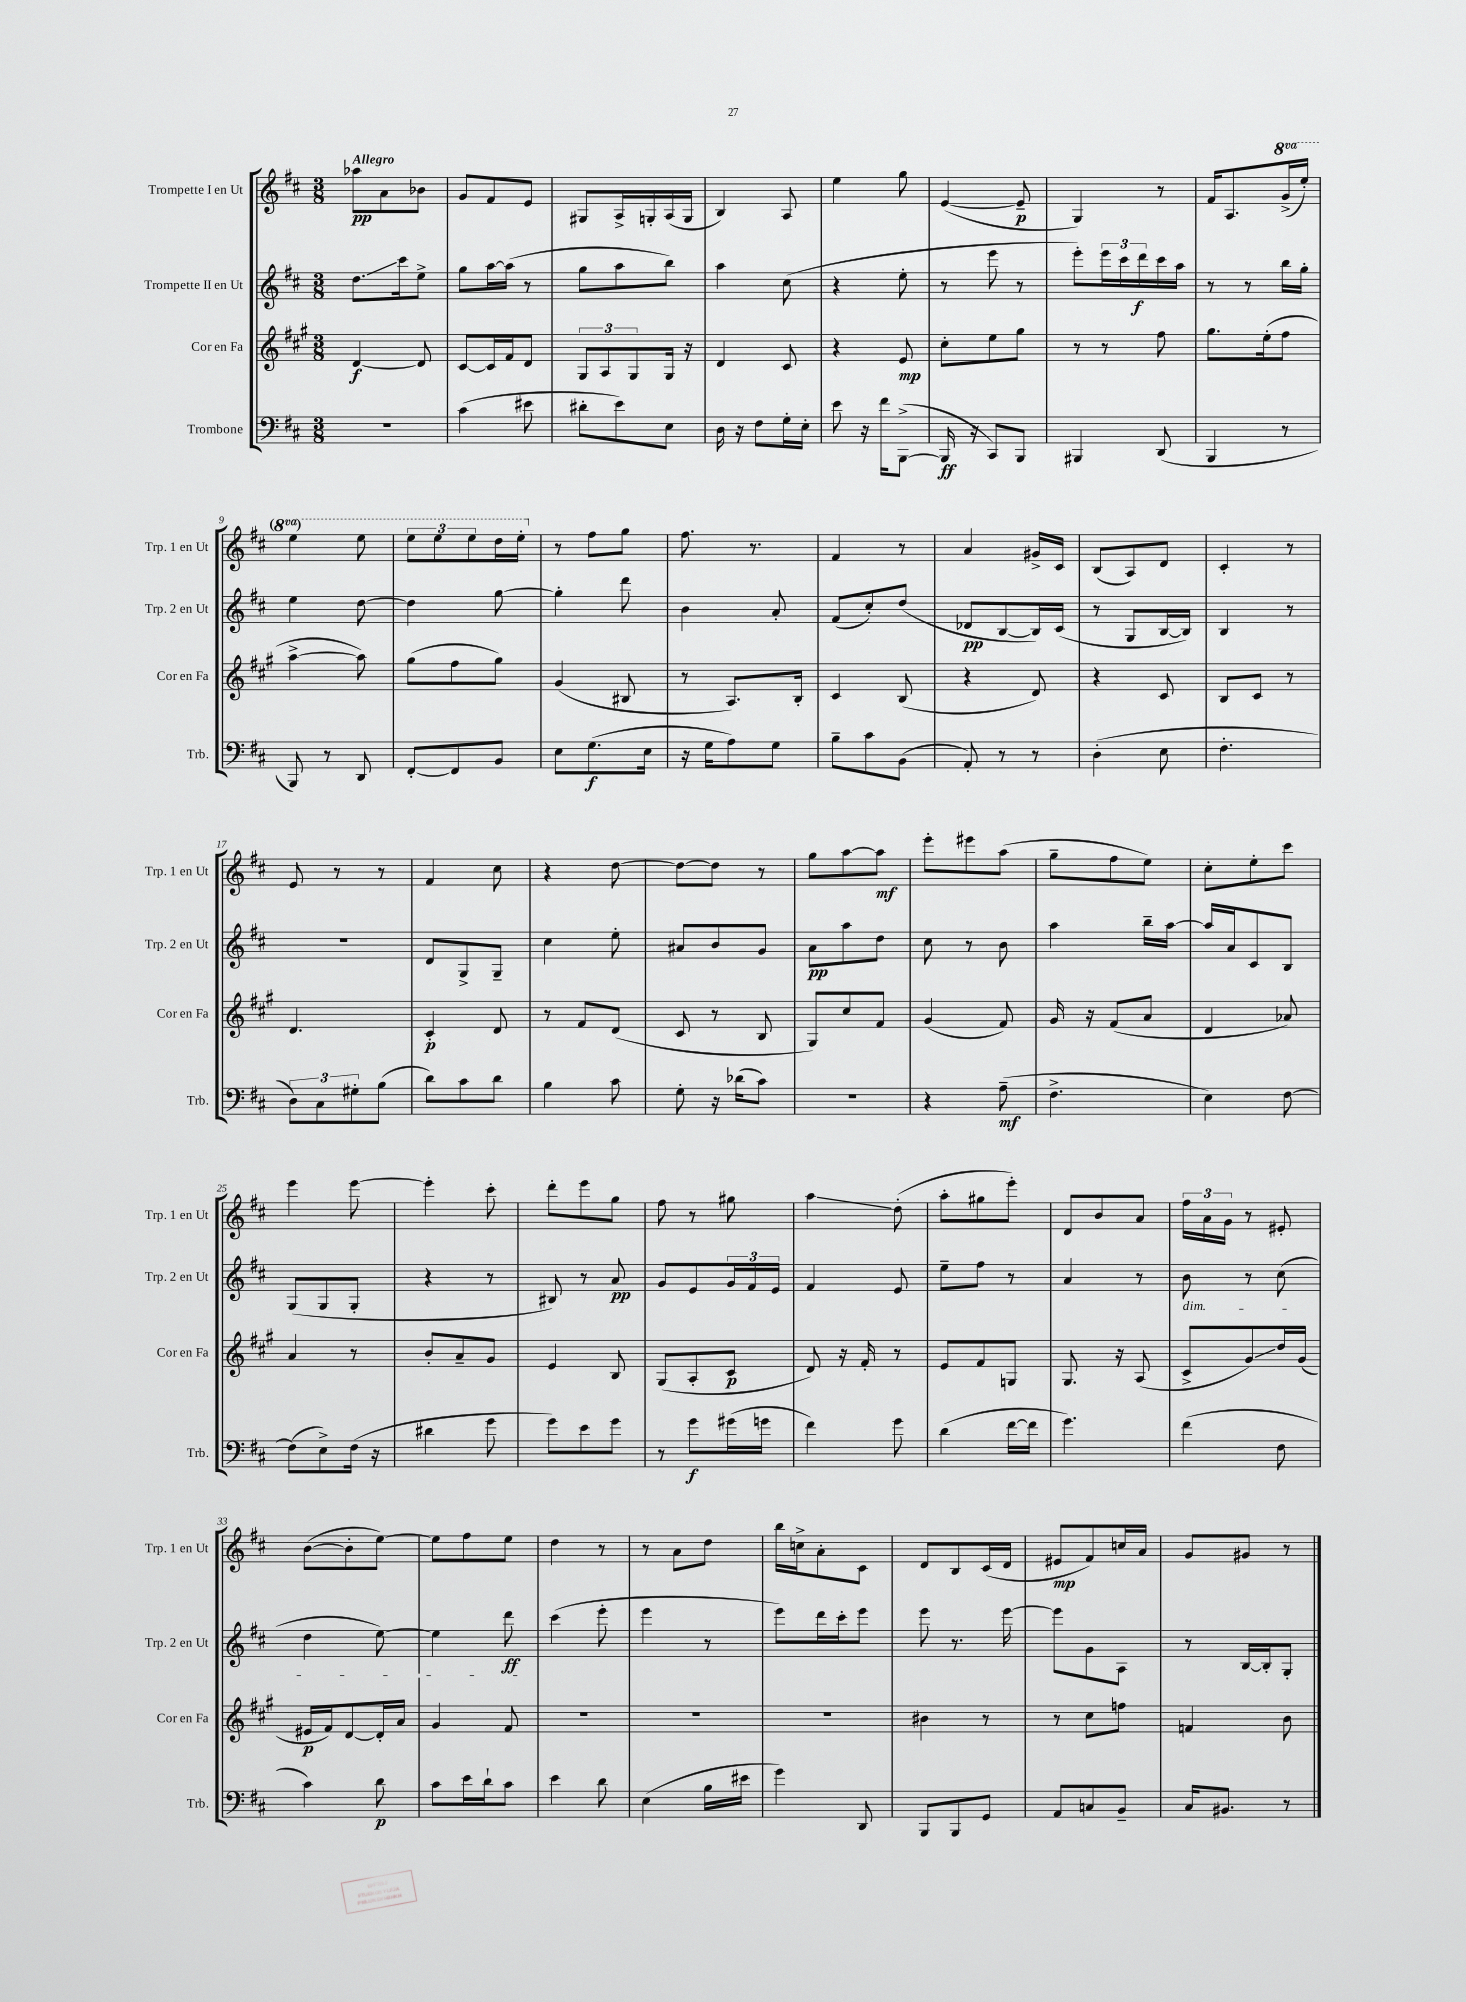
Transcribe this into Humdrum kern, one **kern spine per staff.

**kern	**kern	**kern	**kern
*staff4	*staff3	*staff2	*staff1
*clefF4	*clefG2	*clefG2	*clefG2
*k[f#c#]	*k[f#c#g#]	*k[f#c#]	*k[f#c#]
*M3/8	*M3/8	*M3/8	*M3/8
4.r	[4d/	8.dd\L	8aa-\L
.	.	.	8a\
.	.	16ccc#\k	.
.	8d/]	8ee^\J	8b-\J
=	=	=	=
(4c#\	[8c#/L	8gg\L	8g/L
.	16c#/]L	[16aa\L	8f#/
.	16f#/J	(16aa\]JJ	.
8e#\	8d/J	8r	8e/J
=	=	=	=
8d#'\L	12G#/L	8gg\L	8G#/L
.	12A/	.	.
8e\)	.	8aa\	16A^/L
.	12G#/	.	.
.	.	.	16G'/
8E\J	16G#/Jk	8bb\J)	(16A/
.	16r	.	16G/JJ
=	=	=	=
16D\	4d/	4aa\	4B/)
16r	.	.	.
8F#\L	.	.	.
16G'\L	8c#/	(8cc#\	8A/
16E'\JJ	.	.	.
=	=	=	=
8e\	4r	4r	4ee\
16r	.	.	.
16f#\LK	.	.	.
([8BBB^\J	8e/	8ee'\	8gg\
=	=	=	=
16BBB/]	8cc#'\L	8r	([4e/
16r	.	.	.
8CC#/L)	8ee\	8eee\	.
8BBB/J	8gg#\J	8r	8e~/]
=	=	=	=
4BBB#/	8r	8eee'\L)	4G/)
.	8r	24eee\L	.
.	.	24ccc#\	.
.	.	24ddd\	.
(8DD/	8ff#\	16ccc#\	8r
.	.	16aa\JJ	.
=	=	=	=
4BBB/	8.gg#\L	8r	16f#/LK
.	.	.	8.A/
.	.	8r	.
.	(16ee'\k	.	.
8r	8ff#\J	16bb\LL	(16gg^/L
.	.	16gg'\JJ	16eee'/JJ)
=	=	=	=
8BBB/)	[4aa^\	4ee\	4eee\
8r	.	.	.
8DD/	8aa\])	[8dd\	8eee\
=	=	=	=
[8FF#'/L	(8gg#\L	4dd\]	12eee\L
.	.	.	12eee\
8FF#/]	8ff#\	.	.
.	.	.	12eee\
8BB/J	8gg#\J)	[8gg\	16ddd\L
.	.	.	16eee'\JJ
=	=	=	=
8E\L	(4g#/	4gg'\]	8r
(8.G\	.	.	8ff#\L
.	8B#/	8ddd\	8gg\J
16E\Jk	.	.	.
=	=	=	=
16r	8r	4b\	8.ff#\
16G\LK	.	.	.
8A\)	8.A/L)	.	.
.	.	.	8.r
8G\J	.	8a'/	.
.	16B'/Jk	.	.
=	=	=	=
8B~\L	4c#/	(8f#/L	4f#/
8c#\	.	8cc#'/)	.
(8BB\J	(8B/	(8dd/J	8r
=	=	=	=
8AA'/)	4r	8d-/L	4a/
8r	.	[8B/	.
8r	8d/)	16B/]L)	16g#^/LL
.	.	(16c#/JJ	16c#/JJ
=	=	=	=
(4D'\	4r	8r	(8B/L
.	.	8G/L	8A/)
8E\	8c#/	[16B/L	8d/J
.	.	16B/]JJ)	.
=	=	=	=
4.F#'\	8B/L	4B/	4c#'/
.	8c#/J	.	.
.	8r	8r	8r
=	=	=	=
12D\L)	4.d/	4.r	8e/
12C#\	.	.	.
.	.	.	8r
12G#'\	.	.	.
(8B\J	.	.	8r
=	=	=	=
8d\L)	4c#'/	8d/L	4f#/
8c#\	.	8G^/	.
8d\J	8d/	8G~/J	8cc#\
=	=	=	=
4B\	8r	4cc#\	4r
.	8f#/L	.	.
8c#\	(8d/J	8ee'\	[8dd\
=	=	=	=
8G'\	8c#/	8a#/L	8dd\_L
16r	8r	8b/	8dd\]J
(16d-\LK	.	.	.
8c#\J)	8B/	8g/J	8r
=	=	=	=
4.r	8G#/L)	8a\L	8gg\L
.	8cc#/	8aa\	[8aa\
.	8f#/J	8dd\J	8aa\]J
=	=	=	=
4r	(4g#/	8cc#\	8eee'\L
.	.	8r	8eee#\
(8A~\	8f#/)	8b\	(8aa\J
=	=	=	=
4.F#^\	16g#/	4aa\	8gg~\L
.	16r	.	.
.	(8f#/L	.	8ff#\
.	8a/J	16bb~\LL	8ee\J)
.	.	[16aa\JJ	.
=	=	=	=
4E\)	4d/	16aa/]LL	8cc#'\L
.	.	16a/J	.
.	.	8c#/	8ee'\
[8F#\	8a-/)	8B/J	8ccc#\J
=	=	=	=
(8F#\]L	4a/	(8G/L	4eee\
8E^\)	.	8G/	.
(16F#\Jk	8r	8G'/J	[8eee\
16r	.	.	.
=	=	=	=
4d#\	8b'/L	4r	4eee'\]
.	8a~/	.	.
8g\	8g#/J	8r	8ccc#'\
=	=	=	=
8g\L)	4e/	8B#/)	8ddd'\L
8e\	.	8r	8eee\
8g\J	8B/	8a/	8gg\J
=	=	=	=
8r	(8G#/L	8g/L	8ff#\
8g\L	8A'/	8e/	8r
(16g#\L	8c#/J	24g/L	8gg#\
.	.	24f#/	.
16g\JJ	.	.	.
.	.	24e/JJ	.
=	=	=	=
4f#\)	8d/)	4f#/	4aa\
.	16r	.	.
.	16f#'/	.	.
8g\	8r	8e/	(8dd'\
=	=	=	=
(4d\	8e/L	8ee~\L	8aa'\L
.	8f#/	8ff#\J	8gg#\
[16f#\LL	8G/J	8r	8eee'\J)
16f#\]JJ	.	.	.
=	=	=	=
4.g\)	8.G#/	4a/	8d/L
.	.	.	8b/
.	16r	.	.
.	(8A/	8r	8a/J
=	=	=	=
(4f#\	8c#^/L	8b\	24ff#\LL
.	.	.	24a\
.	.	.	24g\JJ
.	8g#/)	8r	8r
8F#\	16dd/L	(8cc#\	8e#'/
.	(16g#/JJ	.	.
=	=	=	=
4c#\)	16e#/LL	4dd\	([8b\L
.	16f#/J)	.	.
.	[8d/	.	8b'\]
8d\	16d'/]L	[8ee\)	[8ee\J)
.	16a/JJ	.	.
=	=	=	=
8c#\L	4g#/	4ee\]	8ee\]L
16e\L	.	.	8ff#\
16d`\J	.	.	.
8c#\J	8f#/	8ddd\	8ee\J
=	=	=	=
4e\	4.r	(4ccc#\	4dd\
8d\	.	8eee'\	8r
=	=	=	=
(4E\	4.r	4eee\	8r
.	.	.	8a\L
16B\LL	.	8r	8dd\J
16e#\JJ	.	.	.
=	=	=	=
4g\)	4.r	8eee\L)	16bb\LL
.	.	.	16cc^\J
.	.	16ddd\L	8a'\
.	.	16ccc#'\J	.
8DD/	.	8eee\J	8c#\J
=	=	=	=
8BBB/L	4b#\	8eee\	8d/L
8BBB/	.	8.r	8B/
8GG/J	8r	.	(16c#/L
.	.	[16eee\	16d/JJ
=	=	=	=
8AA/L	8r	8eee\]L	8e#/L
8C/	8cc#\L	8g\	8f#/)
8BB~/J	8ff\J	8A\J	16cc/L
.	.	.	16a/JJ
=	=	=	=
16C#/LK	4f/	8r	8g/L
8.BB#/J	.	.	.
.	.	[16B/LL	8g#/J
.	.	16B'/]J	.
8r	8b\	8G'/J	8r
==	==	==	==
*-	*-	*-	*-
